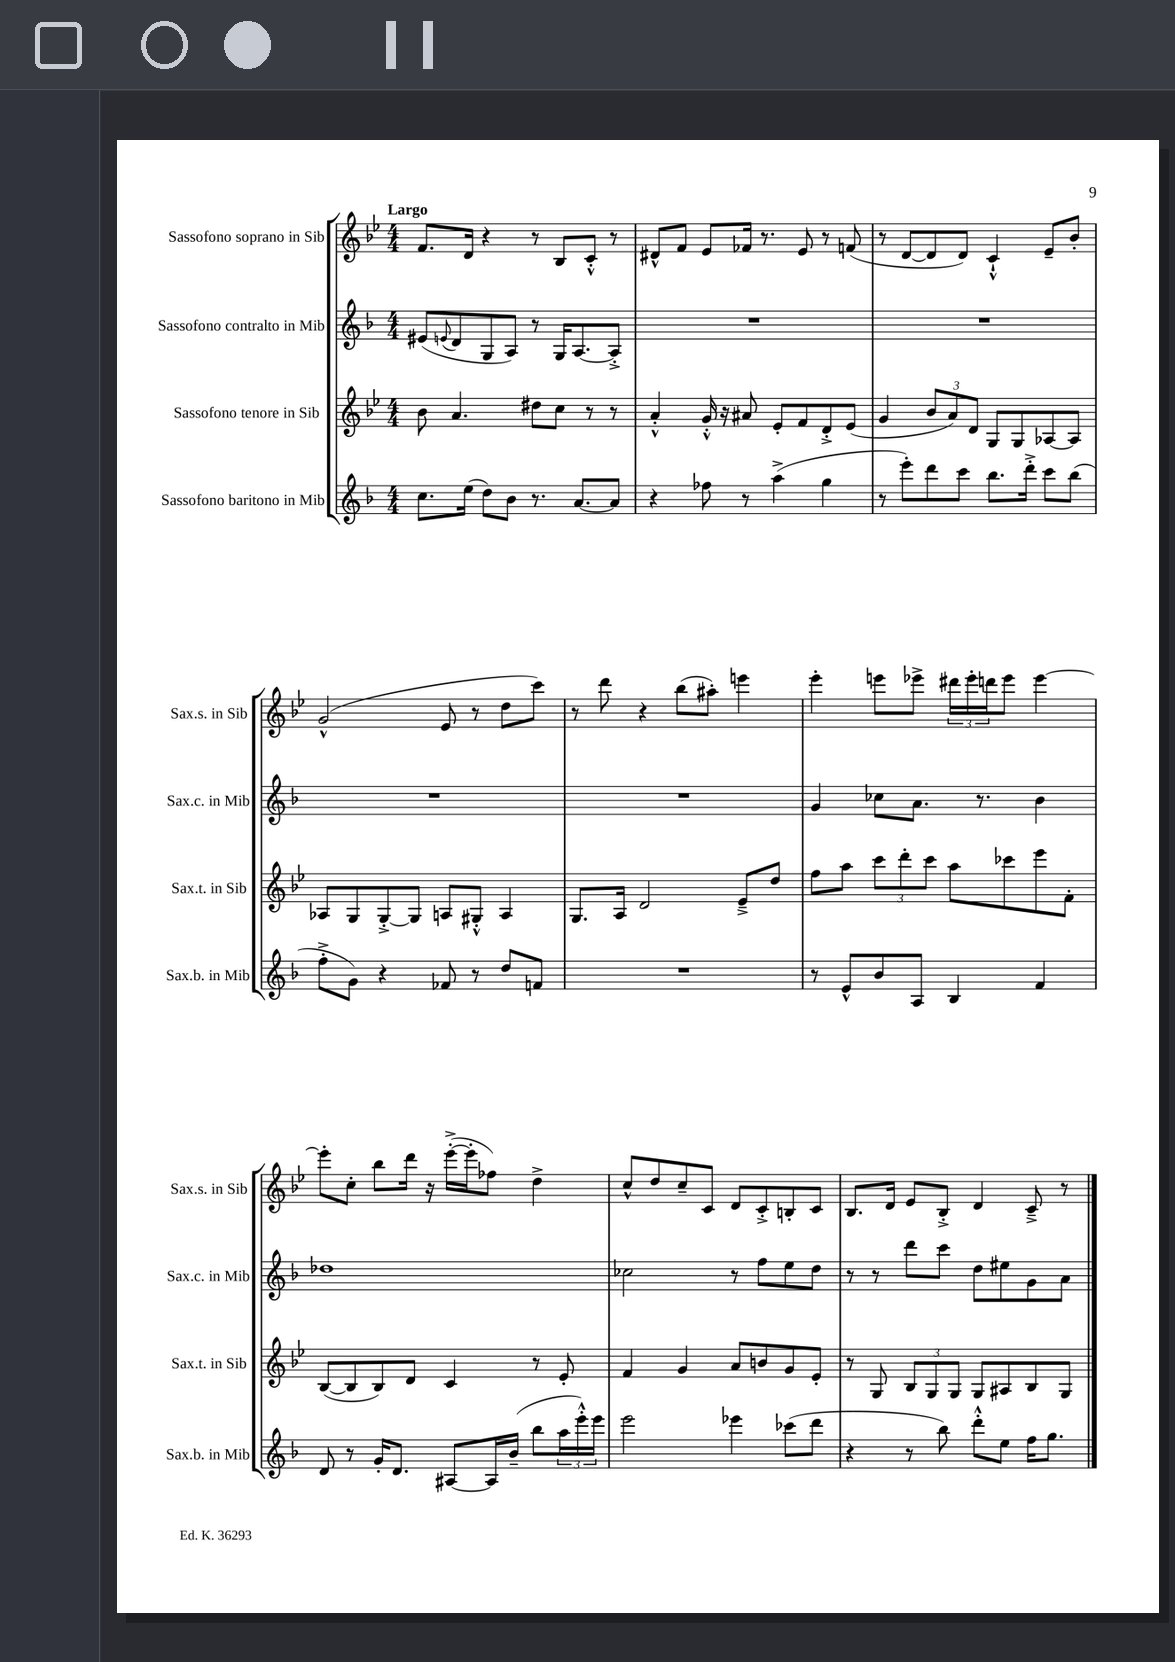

**kern	**kern	**kern	**kern
*part4	*part3	*part2	*part1
*staff4	*staff3	*staff2	*staff1
*I"Sassofono baritono in Mib	*I"Sassofono tenore in Sib	*I"Sassofono contralto in Mib	*I"Sassofono soprano in Sib
*I'Sax.b. in Mib	*I'Sax.t. in Sib	*I'Sax.c. in Mib	*I'Sax.s. in Sib
*clefG2	*clefG2	*clefG2	*clefG2
*k[b-]	*k[b-e-]	*k[b-]	*k[b-e-]
*M4/4	*M4/4	*M4/4	*M4/4
=1	=1	=1	=1
!	!	!	!LO:TX:a:B:t=Largo
8.cc\L	8b-\	(8e#X/L	8.f/L
.	.	8qqen/	.
.	4.a/	8d/	.
(16ee\Jk	.	.	16d/Jk
8dd\L)	.	8G/	4r
8b-\J	.	8A/J)	.
8.r	8dd#X\L	8r	8r
.	8cc\J	16G/KL	8B-/L
[8.a/L	.	[8.A/	.
.	8r	.	8c'^^/J
8a/J]	8r	8A'^/J]	8r
=2	=2	=2	=2
4r	4a'^^/	1r	8d#X^^/L
.	.	.	8f/J
8ff-X\	16g'^^/	.	8e-/L
.	16r	.	.
8r	8a#X/	.	16f-X/Jk
.	.	.	8.r
(4aa^\	8e-'/L	.	.
.	8f/	.	8e-/
4gg\	8d'^/	.	8r
.	(8e-/J	.	(8fn/
=3	=3	=3	=3
8r	4g/	1r	8r
8eee'\L)	.	.	[8d/L
8ddd\	12b-/L	.	8d/]
.	12a/)	.	.
8ccc\J	.	.	8d/J)
.	12d/J	.	.
8.bb-\L	8G/L	.	4c`^^/
.	8G/	.	.
16ddd'^\Jk	.	.	.
8ccc\L	[8A-X/	.	8e-~/L
(8bb-\J	8A-/J]	.	8b-'/J
!!LO:LB:g=z
=4	=4	=4	=4
8ff'^\L	8A-X/L	1r	(2g^^/
8g\J)	8G/	.	.
4r	[8G'^/	.	.
.	8G/J]	.	.
8f-X/	8An/L	.	8e-/
8r	8G#X'^^/J	.	8r
8dd/L	4A/	.	8dd\L
8fn/J	.	.	8ccc\J)
=5	=5	=5	=5
1r	8.G/L	1r	8r
.	.	.	8ddd\
.	16A/Jk	.	.
.	2d/	.	4r
.	.	.	(8bb-\L
.	.	.	8aa#X'\J)
.	8e-~^/L	.	4eeen\
.	8dd/J	.	.
=6	=6	=6	=6
8r	8ff\L	4g/	4eee-'\
8e^^/L	8aa\J	.	.
8b-/	12ccc\L	8cc-X\L	8eeen\L
.	12ddd'\	.	.
8A/J	.	8.a\J	8eee-X^\J
.	12ccc\J	.	.
4B-/	8aa\L	.	24ddd#X\LL
.	.	.	24eee-'\
.	.	8.r	.
.	.	.	24dddn\J
.	8ccc-X\	.	8eee-\J
4f/	8eee-\	4b-\	[4eee-\
.	8f'\J	.	.
!!LO:LB:g=z
=7	=7	=7	=7
8d/	([8B-/L	1dd-X	8eee-'\L]
8r	8B-/]	.	8cc'\J
16g'/KL	8B-/)	.	8bb-\L
8.d/J	.	.	.
.	8d/J	.	16ddd\Jk
.	.	.	16r
[8A#X/L	4c/	.	([16eee-'^\LL
.	.	.	16eee-'\J]
16A#/L]	.	.	8ff-X\J)
(16b-~/JJ	.	.	.
8bb-\L	8r	.	4dd^\
24aa\L	8e-'/	.	.
24eee'^^\)	.	.	.
24eee\JJ	.	.	.
=8	=8	=8	=8
2eee\	4f/	2cc-X\	8cc^^/L
.	.	.	8dd/
.	4g/	.	8cc~/
.	.	.	8c/J
4eee-X\	8a/L	8r	8d/L
.	8bn/	8ff\L	8c'^/
(8ccc-X\L	8g/	8ee\	8Bn'/
8ddd\J	8e-'/J	8dd\J	8c/J
=9	=9	=9	=9
4r	8r	8r	8.B-/L
.	8G/	8r	.
.	.	.	16d/Jk
8r	12B-/L	8ddd\L	8e-/L
.	12G/	.	.
8bb-\)	.	8ccc\J	8B-'^/J
.	12G/J	.	.
8ddd'^^\L	8G/L	8dd\L	4d/
8ee\J	8A#X/	8ee#X\	.
16ff\KL	8B-/	8g\	8c~^/
8.gg\J	.	.	.
.	8G/J	8a\J	8r
==	==	==	==
*-	*-	*-	*-
